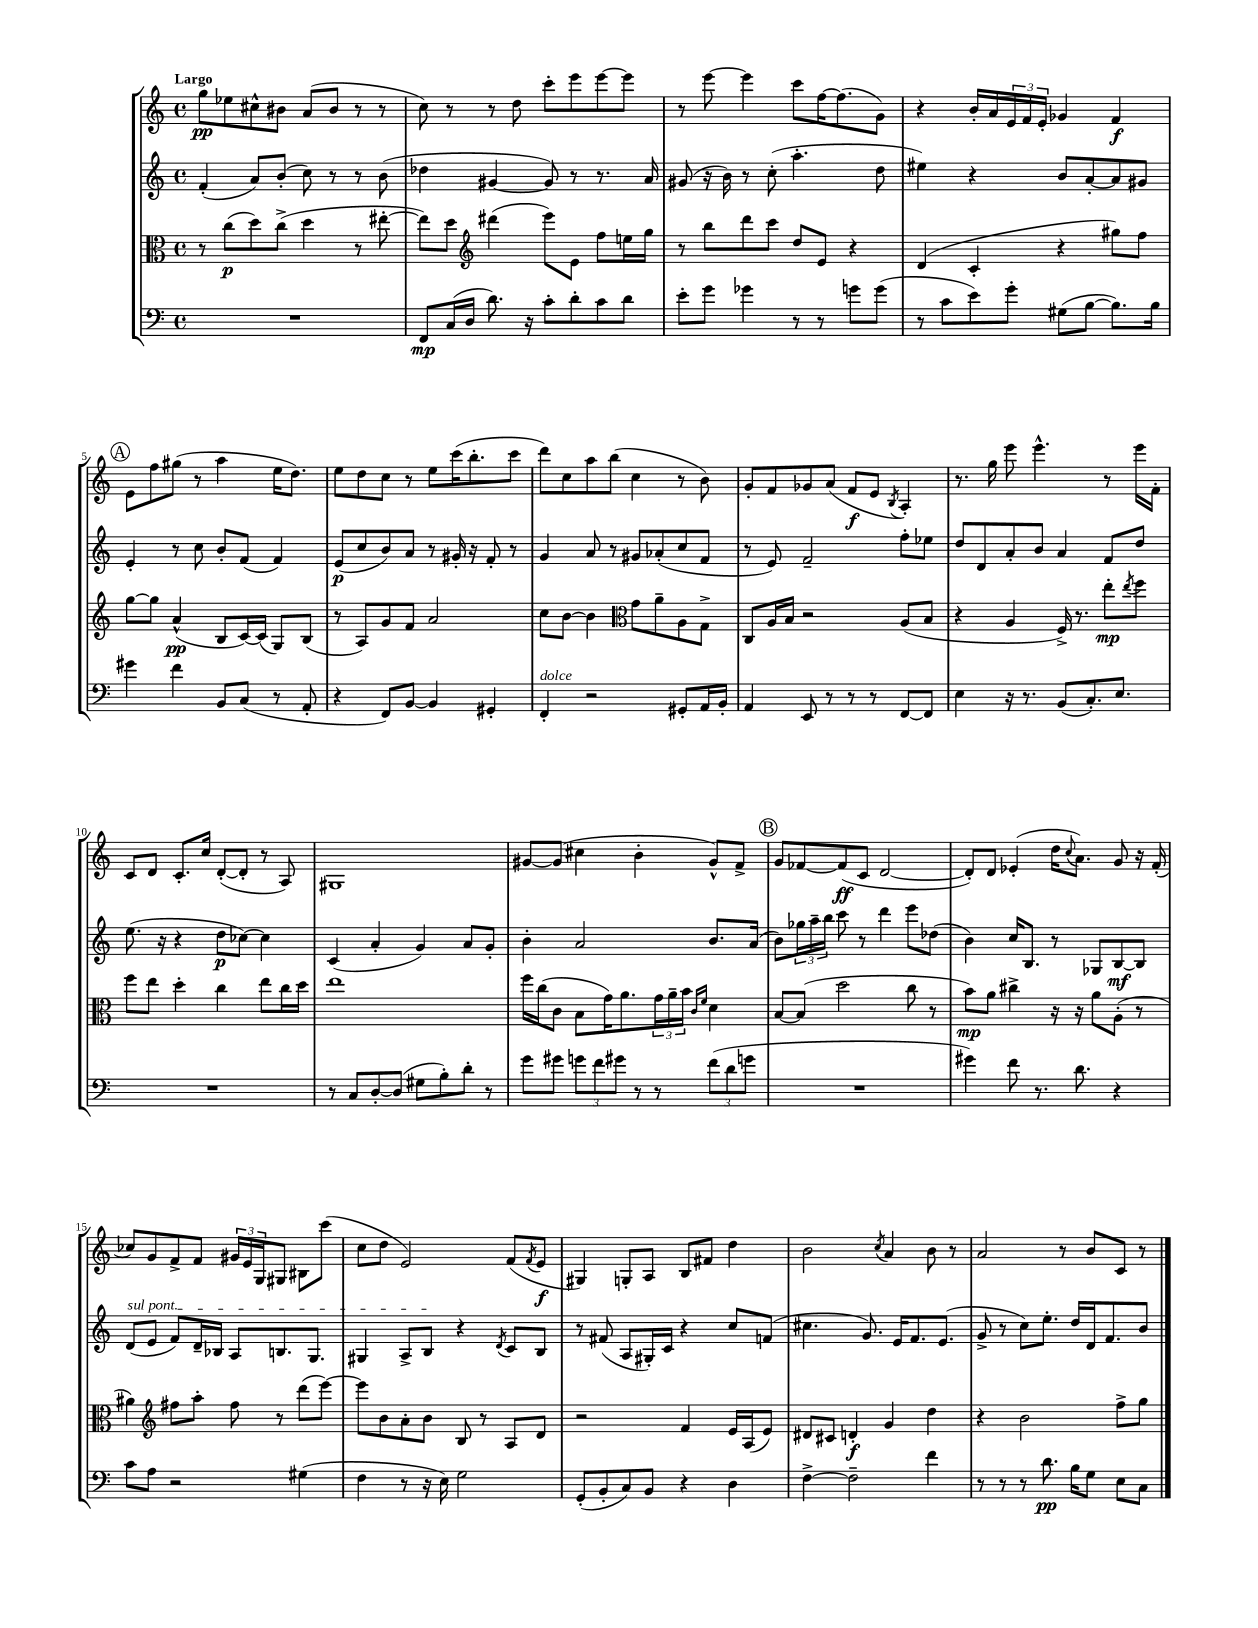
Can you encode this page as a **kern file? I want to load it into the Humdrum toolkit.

**kern	**kern	**kern	**kern
*staff4	*staff3	*staff2	*staff1
*clefF4	*clefC3	*clefG2	*clefG2
*k[]	*k[]	*k[]	*k[]
*M4/4	*M4/4	*M4/4	*M4/4
*met(c)	*met(c)	*met(c)	*met(c)
1r	8r	(4f'/	8gg\L
.	(8cc\L	.	8ee-\
.	8dd\)	8a/L)	8cc#^^\
.	(8cc^\J	(8b'/J	8b#\J
.	4dd\	8cc\)	(8a/L
.	.	8r	8b#/J
.	8r	8r	8r
.	[8ee#'\	(8b\	8r
=	=	=	=
8FF/L	8ee#\]L)	4dd-\	8cc\)
(16C/L	8dd\J	.	8r
16D/JJ	.	.	.
*	*clefG2	*	*
8.d\)	(4ddd#\	[4g#/	8r
.	.	.	8dd\
16r	.	.	.
8c'\L	8eee\L)	8g#/])	8ccc'\L
8d'\	8e\J	8r	8eee\
8c\	8ff\L	8.r	[8eee\
8d\J	16ee\L	.	8eee\]J
.	16gg\JJ	16a/	.
=	=	=	=
8e'\L	8r	(8g#/	8r
8g\J	8bb\L	16r	[8eee\
.	.	16b\)	.
4g-\	8ddd\	8r	4eee\]
.	8ccc\J	(8cc'\	.
8r	8dd/L	4.aa'\	8ccc\L
8r	8e/J	.	[16ff\K
.	.	.	(8.ff\]
8g\L	4r	.	.
(8g\J	.	8dd\	8g\J)
=	=	=	=
8r	(4d/	4ee#\)	4r
8c\L	.	.	.
8e\)	4c'/	4r	16b'/LL
.	.	.	16a/
8g'\J	.	.	24e/
.	.	.	24f/
.	.	.	24e'/JJ
(8G#\L	4r	8b/L	4g-/
[8B\J	.	[8a'/	.
8.B\]L)	8gg#\L)	8a/]	4f/
.	8ff\J	8g#/J	.
16B\Jk	.	.	.
=	=	=	=
4g#\	[8gg\L	4e'/	8e\L
.	8gg\]J	.	8ff\
4f\	(4a^^/	8r	(8gg#\J
.	.	8cc\	8r
8BB/L	8B/L	8b'/L	4aa\
(8C/J	[16c/L)	(8f/J	.
.	(16c/]JJ	.	.
8r	8G/L)	4f/)	16ee\LK
.	.	.	8.dd\J)
8AA'/	(8B/J	.	.
=	=	=	=
4r	8r	(8e/L	8ee\L
.	8A/L)	8cc/	8dd\
8FF/L)	8g/	8b/)	8cc\J
[8BB/J	8f/J	8a/J	8r
4BB/]	2a/	8r	8ee\L
.	.	16g#'/	(16ccc\K
.	.	16r	8.bb'\
4GG#'/	.	8f'/	.
.	.	8r	8ccc\J
=	=	=	=
4FF'/	8cc\L	4g/	8ddd\L)
.	[8b\J	.	8cc\
2r	4b\]	8a/	8aa\
.	.	8r	(8bb\J
*	*clefC3	*	*
.	8g\L	8g#/L	4cc\
.	8a~\	(8a-'/	.
8GG#'/L	8A\	8cc/	8r
16AA/L	8G^\J	8f/J	8b\)
16BB'/JJ	.	.	.
=	=	=	=
4AA/	8C/L	8r	8g'/L
.	16A/L	8e/)	8f/
.	16B/JJ	.	.
8EE/	2r	2f~/	8g-/
8r	.	.	(8a/J
8r	.	.	8f/L
8r	.	.	8e/J
.	.	.	8qB/
[8FF/L	(8A/L	8ff'\L	4A'/)
8FF/]J	8B/J	8ee-\J	.
=	=	=	=
4E\	4r	8dd/L	8.r
.	.	8d/	.
.	.	.	16gg\
16r	4A/	8a'/	8eee\
8.r	.	.	.
.	.	8b/J	4.eee^^\
(8BB/L	16F^/)	4a/	.
.	8.r	.	.
8.C'/)	.	.	.
.	8ee'\L	8f/L	8r
8.E/J	.	.	.
.	8qee/	.	.
.	8ff\J	8dd/J	16eee\LL
.	.	.	16f'\JJ
=	=	=	=
1r	8ff\L	(8.ee\	8c/L
.	8ee\J	.	8d/J
.	.	16r	.
.	4dd'\	4r	8.c'/L
.	.	.	16cc/Jk
.	4cc\	8dd\L	([8d'/L
.	.	[8cc-\J)	8d'/]J
.	8ee\L	4cc-\]	8r
.	16cc\L	.	8A/)
.	16dd\JJ	.	.
=	=	=	=
8r	1ee	(4c/	1G#
8C/L	.	.	.
[8D'/	.	4a'/	.
(8D/]J	.	.	.
8G#\L	.	4g/)	.
8B'\)	.	.	.
8d'\J	.	8a/L	.
8r	.	8g'/J	.
=	=	=	=
8g\L	16ff\LL	4b'\	[8g#/L
.	(16cc\J	.	.
8g#\J	8c\J	.	(8g#/]J
12g\L	8B\L	2a/	4cc#\
12f\	.	.	.
.	16g\K)	.	.
12g#\J	.	.	.
.	8.a\	.	.
8r	.	.	4b'\
8r	24g\L	.	.
.	24a~\	.	.
.	24b\JJ	.	.
.	16qqc/LL	.	.
.	16qqf/JJ	.	.
(12f\L	4d\	8.b/L	8g#^^/L)
12d\	.	.	.
.	.	.	8f^/J
12g\J	.	.	.
.	.	(16a/Jk	.
=	=	=	=
1r	[8B/L	8b\L)	8g/L
.	(8B/]J	24gg-\L	[8f-/
.	.	24aa~\	.
.	.	24bb\JJ	.
.	2dd\	8ccc\	(8f-/]
.	.	8r	8c/J
.	.	4ddd\	[2d/
.	8cc\	8eee\L	.
.	8r	(8dd-\J	.
=	=	=	=
4g#\)	8b\L)	4b\)	8d'/]L)
.	8a\J	.	8d/J
8f\	4cc#^\	16cc/LK	(4e-'/
.	.	8.B/J	.
8.r	.	.	.
.	16r	8r	16dd\LK
.	.	.	8qqcc/
8.d\	16r	.	8.a\J)
.	8a\L	8G-/L	.
4r	(8A'\J	[8B/	8g/
.	8r	8B/]J	16r
.	.	.	(16f'/
=	=	=	=
8c\L	4a#\)	(8d/L	8cc-/L)
8A\J	.	8e/J	8g/
*	*clefG2	*	*
2r	8ff#\L	8f/L)	8f^/
.	8aa'\J	16d~/L	8f/J
.	.	16B-/JJ	.
.	8ff#\	8A/L	24g#/LL
.	.	.	24e/
.	.	.	24G/J
.	8r	8.B/	8G#/J
(4G#\	(8ddd\L	.	8B#\L
.	.	8.G/J	.
.	[8eee\J)	.	(8ccc\J
=	=	=	=
4F\	8eee\]L	4G#/	8cc\L
.	8b\	.	8dd\J
8r	8a'\	8A^/L	2e/)
16r	8b\J	8B/J	.
16E\)	.	.	.
2G\	8B/	4r	.
.	8r	.	.
.	.	8qd/	.
.	8A/L	8c/L	(8f/L
.	.	.	8qf/
.	8d/J	8B/J	8e/J
=	=	=	=
(8GG'/L	2r	8r	4G#/)
8BB'/	.	(8f#/	.
8C/)	.	8A/L	8G'/L
8BB/J	.	16G#'/L)	8A/J
.	.	16c/JJ	.
4r	4f/	4r	8B/L
.	.	.	8f#/J
4D\	16e/LL	8cc/L	4dd\
.	(16A/J	.	.
.	8e/J)	(8f/J	.
=	=	=	=
[4F^\	8d#/L	4.cc#\	2b\
.	8c#/J	.	.
2F~\]	4d'/	.	.
.	.	8.g/)	.
.	.	.	8qcc/
.	4g/	.	4a/
.	.	16e/LK	.
.	.	8.f/	.
4f\	4dd\	.	8b\
.	.	(8.e/J	.
.	.	.	8r
=	=	=	=
8r	4r	8g^/	2a/
8r	.	8r	.
8r	2b\	8cc\L)	.
8.d\	.	8.ee'\J	.
.	.	.	8r
16B\LK	.	16dd/LL	.
8G\J	.	16d/J	8b/L
.	.	8.f/	.
8E\L	8ff^\L	.	8c/J
8C\J	8gg\J	8b/J	8r
==	==	==	==
*-	*-	*-	*-
